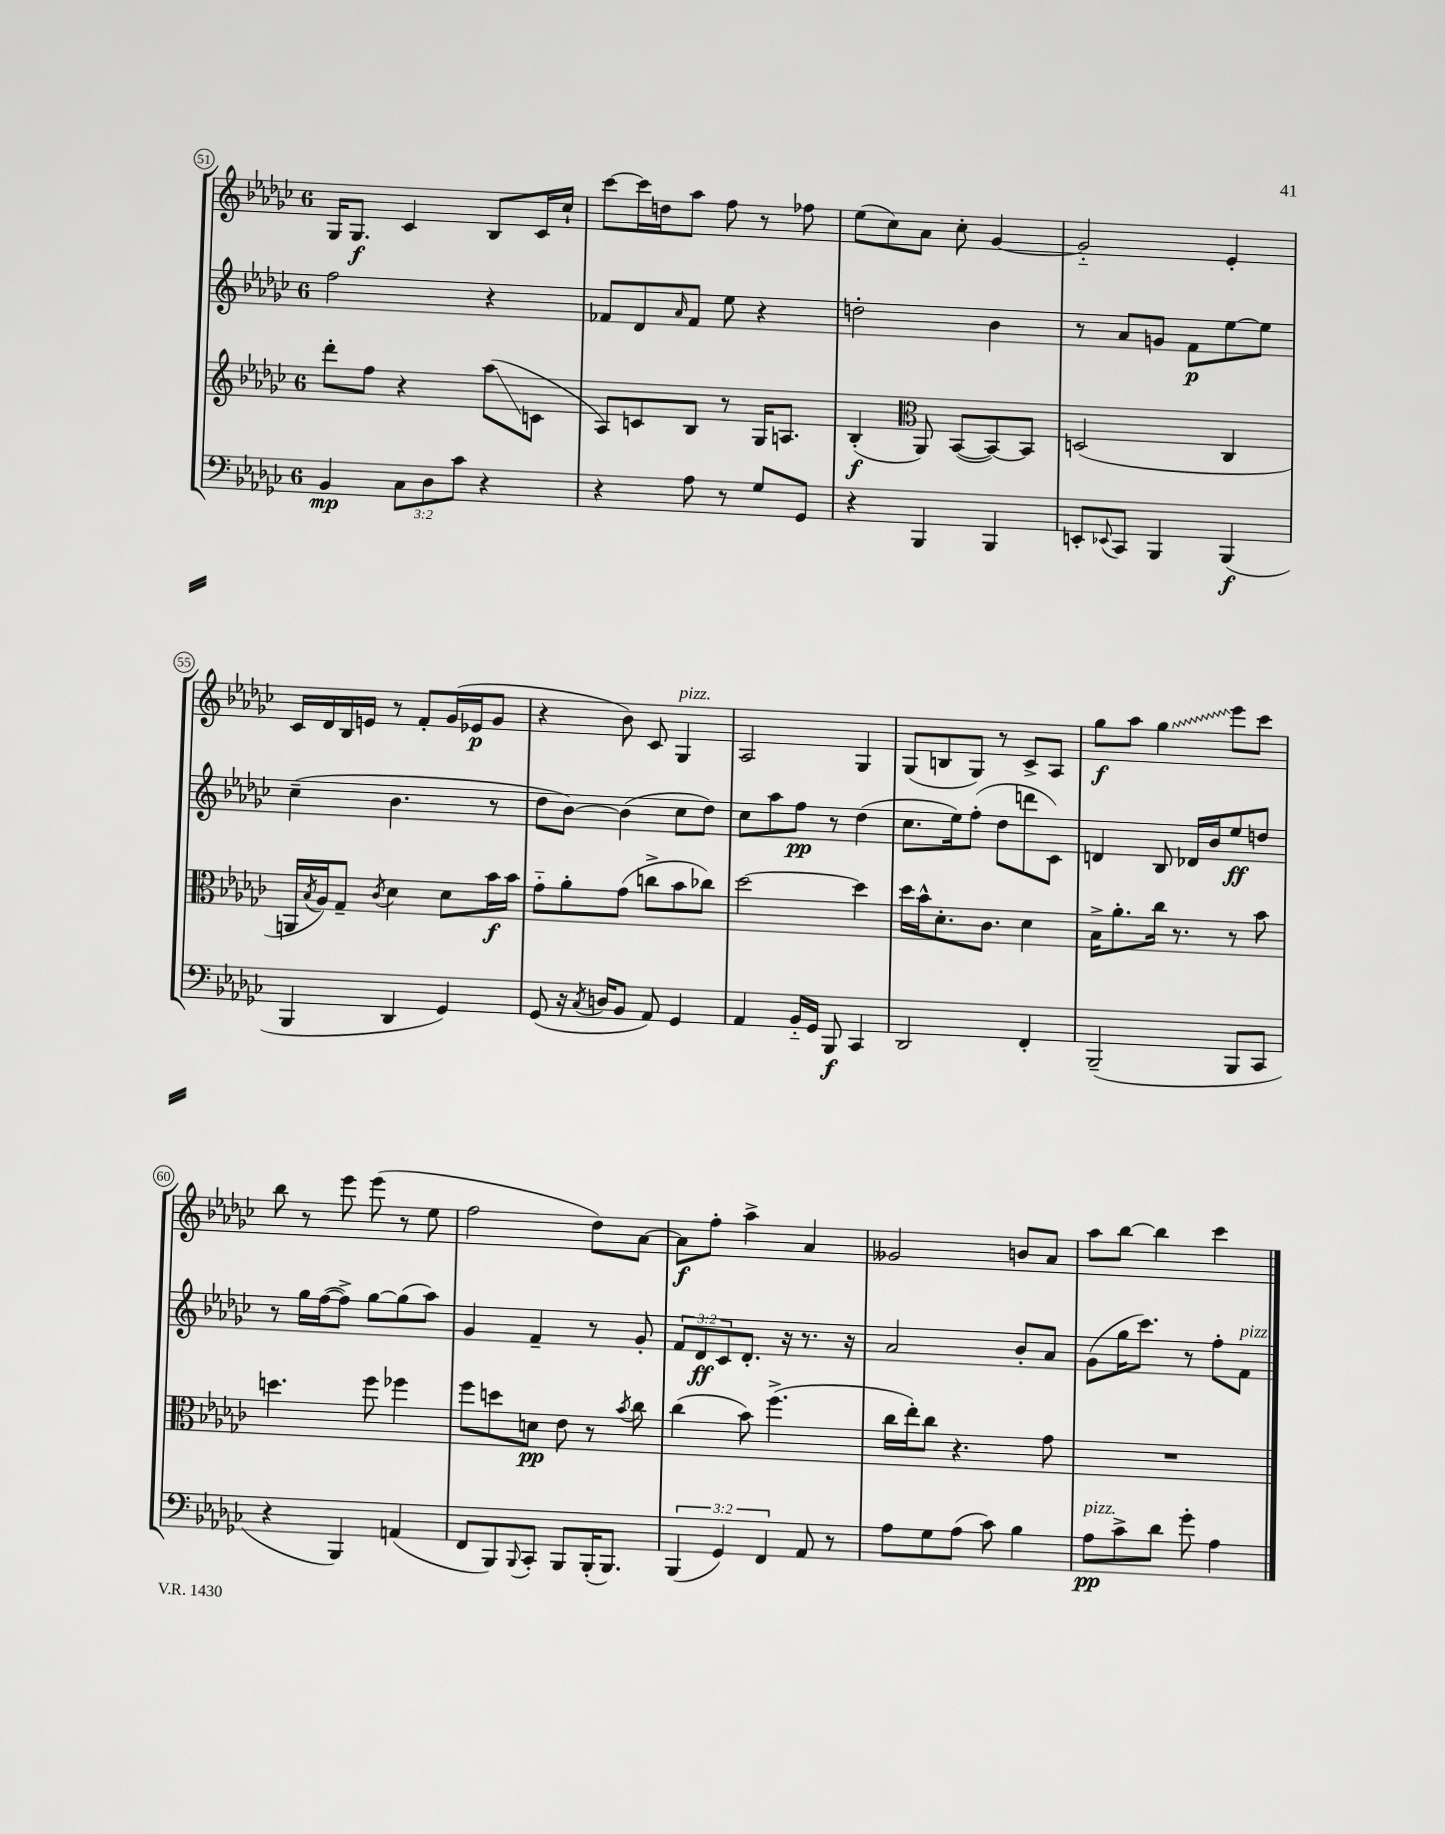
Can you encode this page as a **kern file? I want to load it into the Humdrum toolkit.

**kern	**kern	**kern	**kern
*staff4	*staff3	*staff2	*staff1
*clefF4	*clefG2	*clefG2	*clefG2
*k[b-e-a-d-g-c-]	*k[b-e-a-d-g-c-]	*k[b-e-a-d-g-c-]	*k[b-e-a-d-g-c-]
*M6/8	*M6/8	*M6/8	*M6/8
4BB-	8ddd-'	2ff	16G-
.	.	.	8.G-
.	8ff	.	.
12C-	4r	.	4c-
12D-	.	.	.
12c-	.	.	.
4r	(8aa-	4r	8B-
.	8c	.	16c-
.	.	.	16cc-`
=	=	=	=
4r	8A-)	8f-	[8ccc-
.	8c	8d-	16ccc-]
.	.	.	16dd
.	.	16qqa-	.
8A-	8B-	8f-	8aa-
8r	8r	8ee-	8ff
8G-	16G-	4r	8r
.	8.A	.	.
8GG-	.	.	8ff-
=	=	=	=
4r	(4B-'	2dd'	(8ee-
.	.	.	8cc-)
*	*clefC3	*	*
4BBB-	8AA-)	.	8a-
.	([8BB-	.	8cc-'
4BBB-	8BB-_)	4b-	[4g-
.	8BB-]	.	.
=	=	=	=
8EE'	(2D	8r	2g-'~]
8qqEE-	.	.	.
8CC-	.	8a-	.
4BBB-	.	8g	.
.	.	8f	.
(4BBB-	4C-	[8ee-	4e-'
.	.	8ee-]	.
=	=	=	=
4BBB-	16AA	(4cc-~	16c-
.	8qB-	.	.
.	16A-)	.	16d-
.	8G-~	.	16B-
.	.	.	16e
.	8qc-	.	.
4DD-	4d-	4.b-	8r
.	.	.	8f'
4GG-)	8d-	.	(16g-
.	.	.	16e-
.	16b-	8r	8g-
.	16b-	.	.
=	=	=	=
(8GG-	8g-'~	8dd-	4r
16r	8a-'	[8b-)	.
8qC-	.	.	.
16D	.	.	.
8BB-	(8g-	(4b-]	8b-)
8AA-)	8cc^	.	8c-
4GG-	8b-	8cc-	4G-
.	8cc-)	8dd-)	.
=	=	=	=
4AA-	[2dd-	8cc-	2A-
.	.	8aa-	.
16BB-'~	.	8ff	.
16GG-	.	.	.
8BBB-	.	8r	.
4CC-	4dd-]	(4dd-	4G-
=	=	=	=
2DD-	16dd-	8.cc-	(8G-
.	16b-^^	.	.
.	8.d-'	.	8B
.	.	16ee-)	.
.	.	(8ff'	8G-)
.	8.c-	.	.
.	.	8dd-	8r
4FF'	4d-	8ddd	8c-^
.	.	8c-)	8A-
=	=	=	=
(2BBB-~	16B-^	4d	8gg-
.	8.a-'	.	.
.	.	.	8aa-
.	16cc-	8B-	4gg-
.	8.r	.	.
.	.	16d-	.
.	.	16b-	.
8BBB-	8r	8ee-	8eee-
8CC-	8b-	8dd	8ccc-
=	=	=	=
4r	4.dd	8r	8bb-
.	.	16gg-	8r
.	.	([16ff	.
4BBB-)	.	8ff^])	8eee-
.	8ff	[8gg-	(8eee-
(4AA	4ff-	(8gg-]	8r
.	.	8aa-)	8ee-
=	=	=	=
8FF	8ff	4g-	2ff
8BBB-)	8dd	.	.
8qqBBB-	.	.	.
8CC-'	8d	4f~	.
8BBB-	8e-	.	.
(16BBB-'	8r	8r	8dd-)
8.BBB-)	.	.	.
.	8qb-	.	.
.	8cc-	8g-'	[8a-
=	=	=	=
(6BBB-	(4cc-	12f	8a-]
.	.	12d-	.
.	.	.	8ff'
6GG-)	.	12c-	.
.	8b-)	8.d-'	4aa-^
6FF	.	.	.
.	(4.ff^	.	.
.	.	16r	.
8AA-	.	8.r	4a-
8r	.	.	.
.	.	16r	.
=	=	=	=
8A-	16cc-	2a-	2g--
.	16ee-')	.	.
8G-	8cc-	.	.
(8A-	4.r	.	.
8c-)	.	.	.
4B-	.	8b-'	8b
.	8g-	8a-	8a-
=	=	=	=
8A-	2.r	(8g-	8aa-
8c-^	.	16gg-	[8bb-
.	.	8.ccc-)	.
8d-	.	.	4bb-]
8g-'	.	8r	.
4A-	.	8ff'	4ccc-
.	.	8f	.
==	==	==	==
*-	*-	*-	*-
